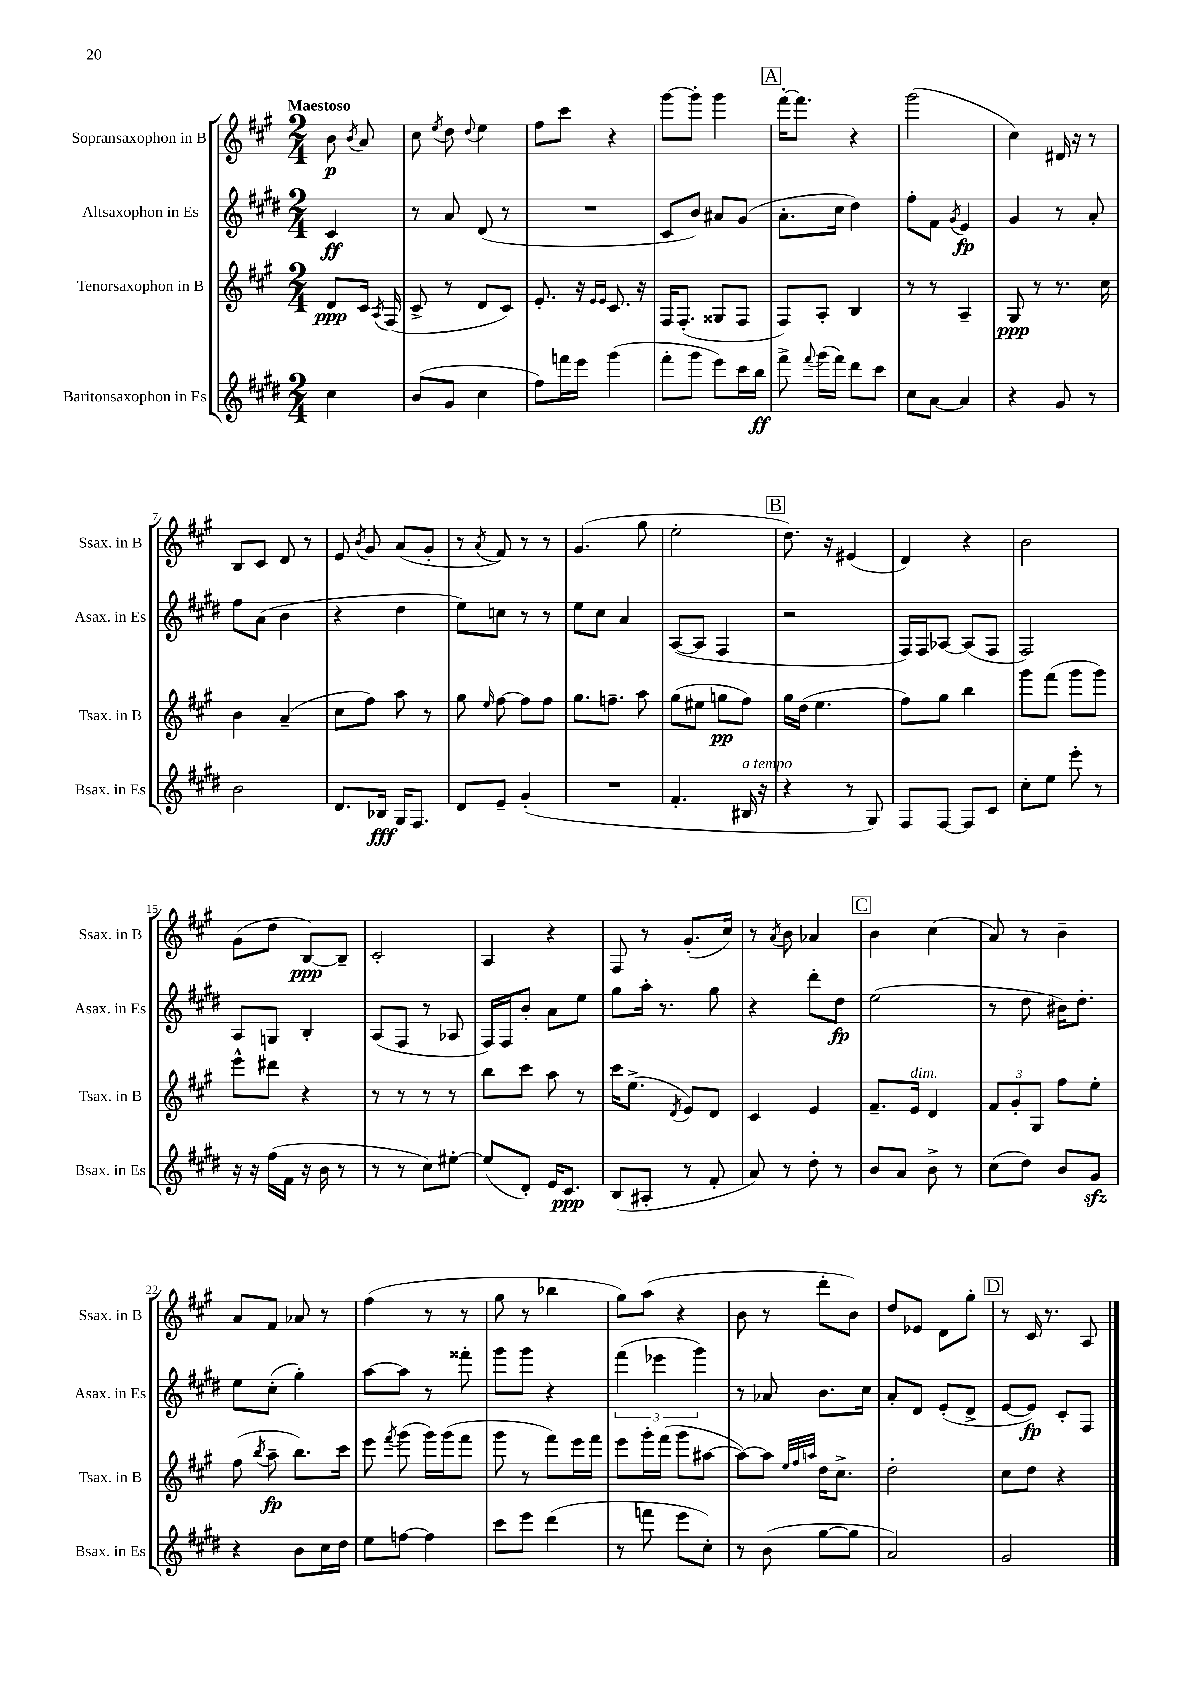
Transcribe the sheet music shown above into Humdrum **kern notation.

**kern	**kern	**kern	**kern
*staff4	*staff3	*staff2	*staff1
*clefG2	*clefG2	*clefG2	*clefG2
*k[f#c#g#d#]	*k[f#c#g#]	*k[f#c#g#d#]	*k[f#c#g#]
*M2/4	*M2/4	*M2/4	*M2/4
4cc#\	8d/L	4c#/	8b\
.	.	.	8qb/
.	16c#/Jk	.	8a/
.	8qA/	.	.
.	(16F#/	.	.
=	=	=	=
(8b/L	8c#^/	8r	8cc#\
.	.	.	8qee/
8g#/J	8r	8a/	8dd\
.	.	.	8qqdd/
4cc#\	8d/L	(8d#/	4ee\
.	8c#/J)	8r	.
=	=	=	=
8ff#\L)	8.e'/	2r	8ff#\L
16fff\L	.	.	8ccc#\J
16eee\JJ	16r	.	.
.	16qqe/LL	.	.
.	16qqe/JJ	.	.
(4ggg#\	8.c#/	.	4r
.	16r	.	.
=	=	=	=
8fff#'\L	16F#/LK	8c#/L	[8ggg#\L
.	(8.F#'/J	.	.
8ggg#\J	.	8b/J)	8ggg#'\]J
8eee\L)	8G##/L	8a#/L	4ggg#\
16ccc#\L	8F#/J	(8g#/J	.
16bb\JJ	.	.	.
=	=	=	=
8fff#^\	8F#/L)	8.a'\L	[16fff#'\LK
.	.	.	8.fff#\]J
8qqfff#/	.	.	.
(16ggg#\LL	8A'/J	.	.
16fff#\JJ)	.	16cc#\Jk	.
8ddd#\L	4B/	4dd#\)	4r
8ccc#\J	.	.	.
=	=	=	=
8cc#\L	8r	8ff#'\L	(2ggg#\
[8a\J	8r	8f#\J	.
.	.	8qg#/	.
4a/]	4A~/	4e/	.
=	=	=	=
4r	8G#/	4g#/	4cc#\)
.	8r	.	.
8g#/	8.r	8r	16d#/
.	.	.	16r
8r	.	8a'/	8r
.	16cc#\	.	.
=	=	=	=
2b\	4b\	8ff#\L	8B/L
.	.	(8a\J	8c#/J
.	(4a~/	4b\	8d/
.	.	.	8r
=	=	=	=
8.d#/L	8cc#\L	4r	8e/
.	.	.	8qb/
.	8ff#\J)	.	8g#/
16B-/Jk	.	.	.
16G#/LK	8aa\	4dd#\	(8a/L
8.F#/J	.	.	.
.	8r	.	8g#'/J
=	=	=	=
8d#/L	8gg#\	8ee\L)	8r
.	16qqee/	.	8qa/
8e~/J	[8ff#\	8cc\J	8f#/)
(4g#'/	8ff#\]L	8r	8r
.	8ff#\J	8r	8r
=	=	=	=
2r	8.gg#\L	8ee\L	(4.g#/
.	.	8cc#\J	.
.	8.ff~\J	.	.
.	.	4a/	.
.	8aa\	.	8gg#\
=	=	=	=
4.f#'/	(8gg#\L	([8A/L	2ee'\
.	8ee#\J	8A/]J	.
.	8gg\L	4F#/	.
16B#/	8ff#\J)	.	.
16r	.	.	.
=	=	=	=
4r	16gg#\LL	2r	8.dd\)
.	(16dd\JJ	.	.
.	4.ee\	.	.
.	.	.	16r
8r	.	.	(4e#/
8G#/)	.	.	.
=	=	=	=
8F#/L	8ff#\L)	16F#/LL)	4d/)
.	.	16F#/J	.
[8F#/J	8gg#\J	[8A-/J	.
8F#/]L	4bb\	(8A-/]L	4r
8c#/J	.	8F#/J	.
=	=	=	=
8cc#'\L	8ggg#\L	2F#/)	2b\
8ee\J	(8fff#\J	.	.
8eee'\	8ggg#\L	.	.
8r	8ggg#\J)	.	.
=	=	=	=
16r	8eee^^\L	8A/L	(8g#\L
16r	.	.	.
(16ff#\LL	8ddd#\J	8G/J	8dd\J
16f#\JJ	.	.	.
16r	4r	4B'/	[8B/L)
16b\	.	.	.
8r	.	.	8B~/]J
=	=	=	=
8r	8r	(8A/L	2c#'/
8r	8r	8F#/J	.
8cc#\L)	8r	8r	.
[8ee#'\J	8r	8A-/	.
=	=	=	=
(8ee#/]L	8bb\L	16F#/LL)	4A/
.	.	16F#/J	.
8d#'/J)	8ccc#\J	8b'/J	.
16e/LK	8aa\	8a\L	4r
8.c#/J	.	.	.
.	8r	8ee\J	.
=	=	=	=
(8B/L	16ccc#\LK	8gg#\L	8F#/
.	(8.ee^\J	.	.
8A#'/J	.	16aa'\Jk	8r
.	.	8.r	.
.	8qd/	.	.
8r	8e/L)	.	(8.g#'/L
8f#'/	8d/J	8gg#\	.
.	.	.	16cc#/Jk)
=	=	=	=
8a/)	4c#/	4r	8r
.	.	.	8qa/
8r	.	.	8b\
8dd#'\	4e/	8ddd#'\L	4a-/
8r	.	8dd#\J	.
=	=	=	=
8b/L	8.f#~/L	(2ee\	4b\
8a/J	.	.	.
.	16e/Jk	.	.
8b^\	4d/	.	(4cc#\
8r	.	.	.
=	=	=	=
(8cc#\L	12f#/L	8r	8a/)
.	12g#'/	.	.
8dd#\J)	.	8dd#\	8r
.	12G#/J	.	.
8b/L	8ff#\L	16b#\LK)	4b~\
.	.	8.dd#'\J	.
8g#/J	8ee'\J	.	.
=	=	=	=
4r	(8ff#\	8ee\L	8a/L
.	8qbb/	.	.
.	8aa~\	(8cc#'\J	8f#/J
8b\L	8.bb\L)	4gg#'\)	8a-/
16cc#\L	.	.	8r
16dd#\JJ	16ccc#\Jk	.	.
=	=	=	=
8ee\L	8eee\	[8aa\L	(4ff#\
.	8qfff#/	.	.
[8ff\J	(8ggg#\	8aa\]J	.
4ff\]	16ggg#\LL)	8r	8r
.	(16ggg#\J	.	.
.	8fff#\J	8fff##'\	8r
=	=	=	=
8ccc#\L	8ggg#\	8ggg#\L	8gg#\
8eee\J	8r	8ggg#\J	8r
(4ddd#\	8fff#\L)	4r	4bb-\
.	16eee\L	.	.
.	16fff#\JJ	.	.
=	=	=	=
8r	8eee\L	(6fff#\	8gg#\L)
8fff\	16ggg#'\L	.	(8aa\J
.	.	6eee-\	.
.	(16fff#\JJ	.	.
8eee\L	8ggg#\L	.	4r
.	.	6ggg#\)	.
8cc#'\J)	[8aa#\J	.	.
=	=	=	=
8r	8aa#\_L)	8r	8b\
(8b\	8aa#\]J	8a-/	8r
.	32qqee/LLL	.	.
.	32qqff#/	.	.
.	32qqaa/JJJ	.	.
[8gg#\L	16dd\LK	8.b\L	8ddd'\L
.	8.cc#^\J	.	.
8gg#\]J	.	.	8b\J)
.	.	16cc#\Jk	.
=	=	=	=
2a/)	2dd'\	8a'/L	8dd/L
.	.	8d#/J	8e-/J
.	.	(8e'/L	8d\L
.	.	8d#^/J	8gg#'\J
=	=	=	=
2g#/	8cc#\L	[8e/L	8r
.	8dd\J	8e/]J)	16c#/
.	.	.	8.r
.	4r	8c#'/L	.
.	.	8F#/J	8A/
==	==	==	==
*-	*-	*-	*-
